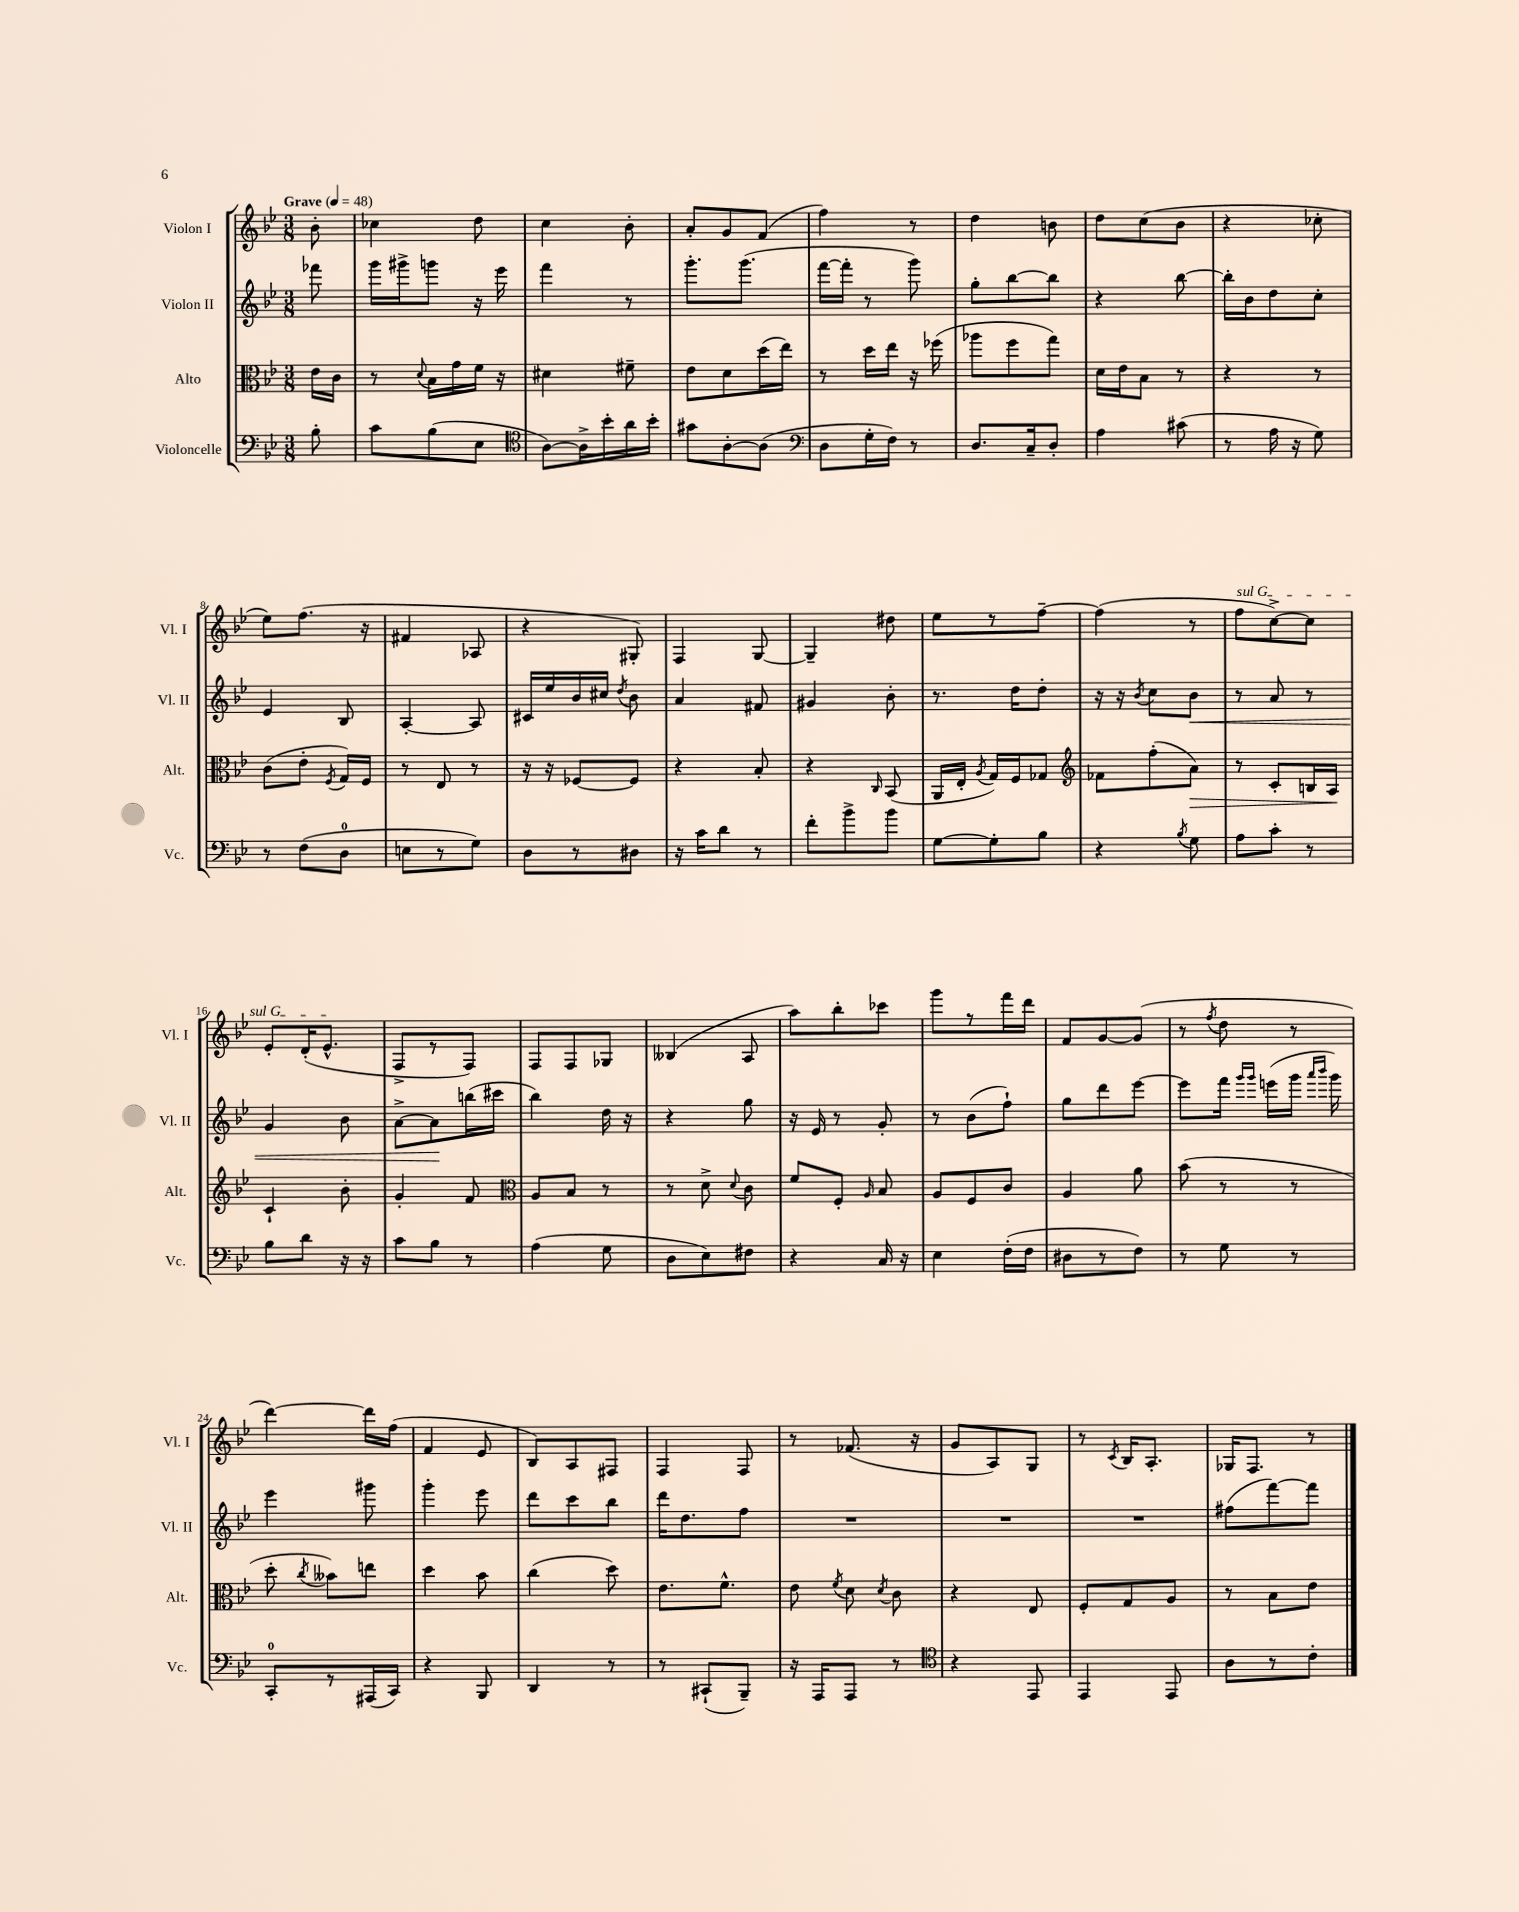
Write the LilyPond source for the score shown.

<<
\new StaffGroup <<
\new Staff = "s0" \with { instrumentName = "Violon I" shortInstrumentName = "Vl. I" } {
    \clef treble \key bes \major \numericTimeSignature \time 3/8 \partial 8 \tempo "Grave" 4 = 48
    \autoBeamOff bes'8-. |
    ces''4 d''8 |
    c''4 bes'8-. |
    a'8[-. g'8 f'8]( |
    f''4) r8 |
    d''4 b'8 |
    d''8[ c''8( bes'8] |
    r4 ces''8-. |
    ees''8[) f''8.]( r16 |
    fis'4 aes8 |
    r4 gis8-.) |
    f4 g8~ |
    g4-- dis''8 |
    ees''8[ r8 f''8]~-- |
    f''4( r8 |
    \once \override TextSpanner.bound-details.left.text = \markup { \italic "sul G" } f''8[\startTextSpan c''8~->) c''8] |
    ees'8[-. d'16-.( ees'8.]-^\stopTextSpan |
    f8[-> r8 f8]) |
    f8[ f8 ges8] |
    beses4( a8 |
    a''8[) bes''8-. ces'''8] |
    g'''8[ r8 f'''16 d'''16] |
    f'8[ g'8~ g'8]( |
    r8 \acciaccatura { f''8 } d''8 r8 |
    d'''4~) d'''16[ f''16]( |
    f'4 ees'8 |
    bes8[) a8 fis8] |
    f4 f8 |
    r8 fes'8.( r16 |
    g'8[ a8) g8] |
    r8 \acciaccatura { c'8 } bes16[ a8.]-. |
    ges16[ f8.] r8 \bar "|." |
}
\new Staff = "s1" \with { instrumentName = "Violon II" shortInstrumentName = "Vl. II" } {
    \clef treble \key bes \major \numericTimeSignature \time 3/8 \partial 8
    \autoBeamOff fes'''8 |
    g'''16[ gis'''16-> g'''8] r16 ees'''16 |
    f'''4 r8 |
    g'''8.[-. g'''8.]( |
    f'''16[~ f'''16]-. r8 g'''8) |
    g''8[-. bes''8~ bes''8] |
    r4 bes''8~ |
    bes''16[-. bes'16 d''8 c''8]-. |
    ees'4 bes8 |
    a4~-. a8 |
    cis'16[ ees''16 bes'16 cis''16] \acciaccatura { d''8 } bes'8 |
    a'4 fis'8 |
    gis'4 bes'8-. |
    r8. d''16[ d''8]-. |
    r16 r16 \acciaccatura { bes'8 } c''8[ bes'8]\< |
    r8 a'8 r8 |
    g'4 bes'8 |
    a'8[~-> a'8\! b''16( cis'''16] |
    bes''4) d''16 r16 |
    r4 g''8 |
    r16 ees'16 r8 g'8-. |
    r8 bes'8[( f''8]-!) |
    g''8[ d'''8 ees'''8]~ |
    ees'''8[ f'''16] \grace { g'''16[ g'''16] } e'''16[( g'''16] \grace { a'''16[ bes'''16] } g'''16) |
    ees'''4 gis'''8 |
    g'''4-. ees'''8 |
    d'''8[ c'''8 bes''8] |
    d'''16[ d''8. f''8] |
    R4. |
    R4. |
    R4. |
    fis''8[( f'''8~) f'''8] \bar "|." |
}
\new Staff = "s2" \with { instrumentName = "Alto" shortInstrumentName = "Alt." } {
    \clef alto \key bes \major \numericTimeSignature \time 3/8 \partial 8
    \autoBeamOff ees'16[ c'16] |
    r8 \appoggiatura { d'8 } bes16[ g'16 f'16] r16 |
    dis'4 fis'8-- |
    ees'8[ d'8 d''16( ees''16]) |
    r8 d''16[ ees''16] r16 fes''16( |
    aes''8[ f''8 g''8]) |
    d'16[ ees'16 bes8] r8 |
    r4 r8 |
    c'8[( ees'8]-. \acciaccatura { f8 } g16[) f16] |
    r8 ees8 r8 |
    r16 r16 fes8[~ fes8] |
    r4 bes8-. |
    r4 \grace { c16 } bes,8( |
    a,16[ ees16]-. \acciaccatura { a8 } g16[) f16 ges8] |
    \clef treble fes'8[ f''8-.( a'8]\>) |
    r8 c'8[-. b16 a16]\! |
    c'4-! bes'8-. |
    g'4-. f'8 |
    \clef alto a8[ bes8] r8 |
    r8 d'8-> \appoggiatura { d'8 } c'8 |
    f'8[ f8]-. \grace { a16 } bes8 |
    a8[ f8 c'8] |
    a4 a'8 |
    bes'8( r8 r8 |
    d''8-. \acciaccatura { c''8 } beses'8[) e''8] |
    d''4 bes'8 |
    c''4( d''8) |
    ees'8.[ f'8.]-^ |
    ees'8 \acciaccatura { f'8 } d'8 \acciaccatura { d'8 } c'8 |
    r4 ees8 |
    f8[-. g8 a8] |
    r8 bes8[ ees'8] \bar "|." |
}
\new Staff = "s3" \with { instrumentName = "Violoncelle" shortInstrumentName = "Vc." } {
    \clef bass \key bes \major \numericTimeSignature \time 3/8 \partial 8
    \autoBeamOff bes8-. |
    c'8[ bes8( ees8] |
    \clef tenor a8[~) a16-> bes'16-. a'16 bes'16]-. |
    gis'8[ a8~-. a8]( |
    \clef bass d8[ g16-. f16]) r8 |
    d8.[ c16-- d8]-. |
    a4 cis'8( |
    r8 a16 r16 g8) |
    r8 f8[( d8]-0 |
    e8[ r8 g8]) |
    d8[ r8 dis8] |
    r16 c'16[ d'8] r8 |
    f'8[-. bes'8-> bes'8] |
    g8[~ g8-. bes8] |
    r4 \acciaccatura { bes8 } g8 |
    a8[ c'8]-. r8 |
    bes8[ d'8] r16 r16 |
    c'8[ bes8] r8 |
    a4( g8 |
    d8[ ees8) fis8] |
    r4 c16 r16 |
    ees4 f16[-.( f16] |
    dis8[ r8 f8]) |
    r8 g8 r8 |
    c,8[-0-. r8 ais,,16( c,16]) |
    r4 bes,,8 |
    d,4 r8 |
    r8 cis,8[-!( bes,,8]--) |
    r16 a,,16[ a,,8] r8 |
    \clef tenor r4 ees,8 |
    ees,4 ees,8 |
    a8[ r8 c'8]-. \bar "|." |
}
>>
>>
